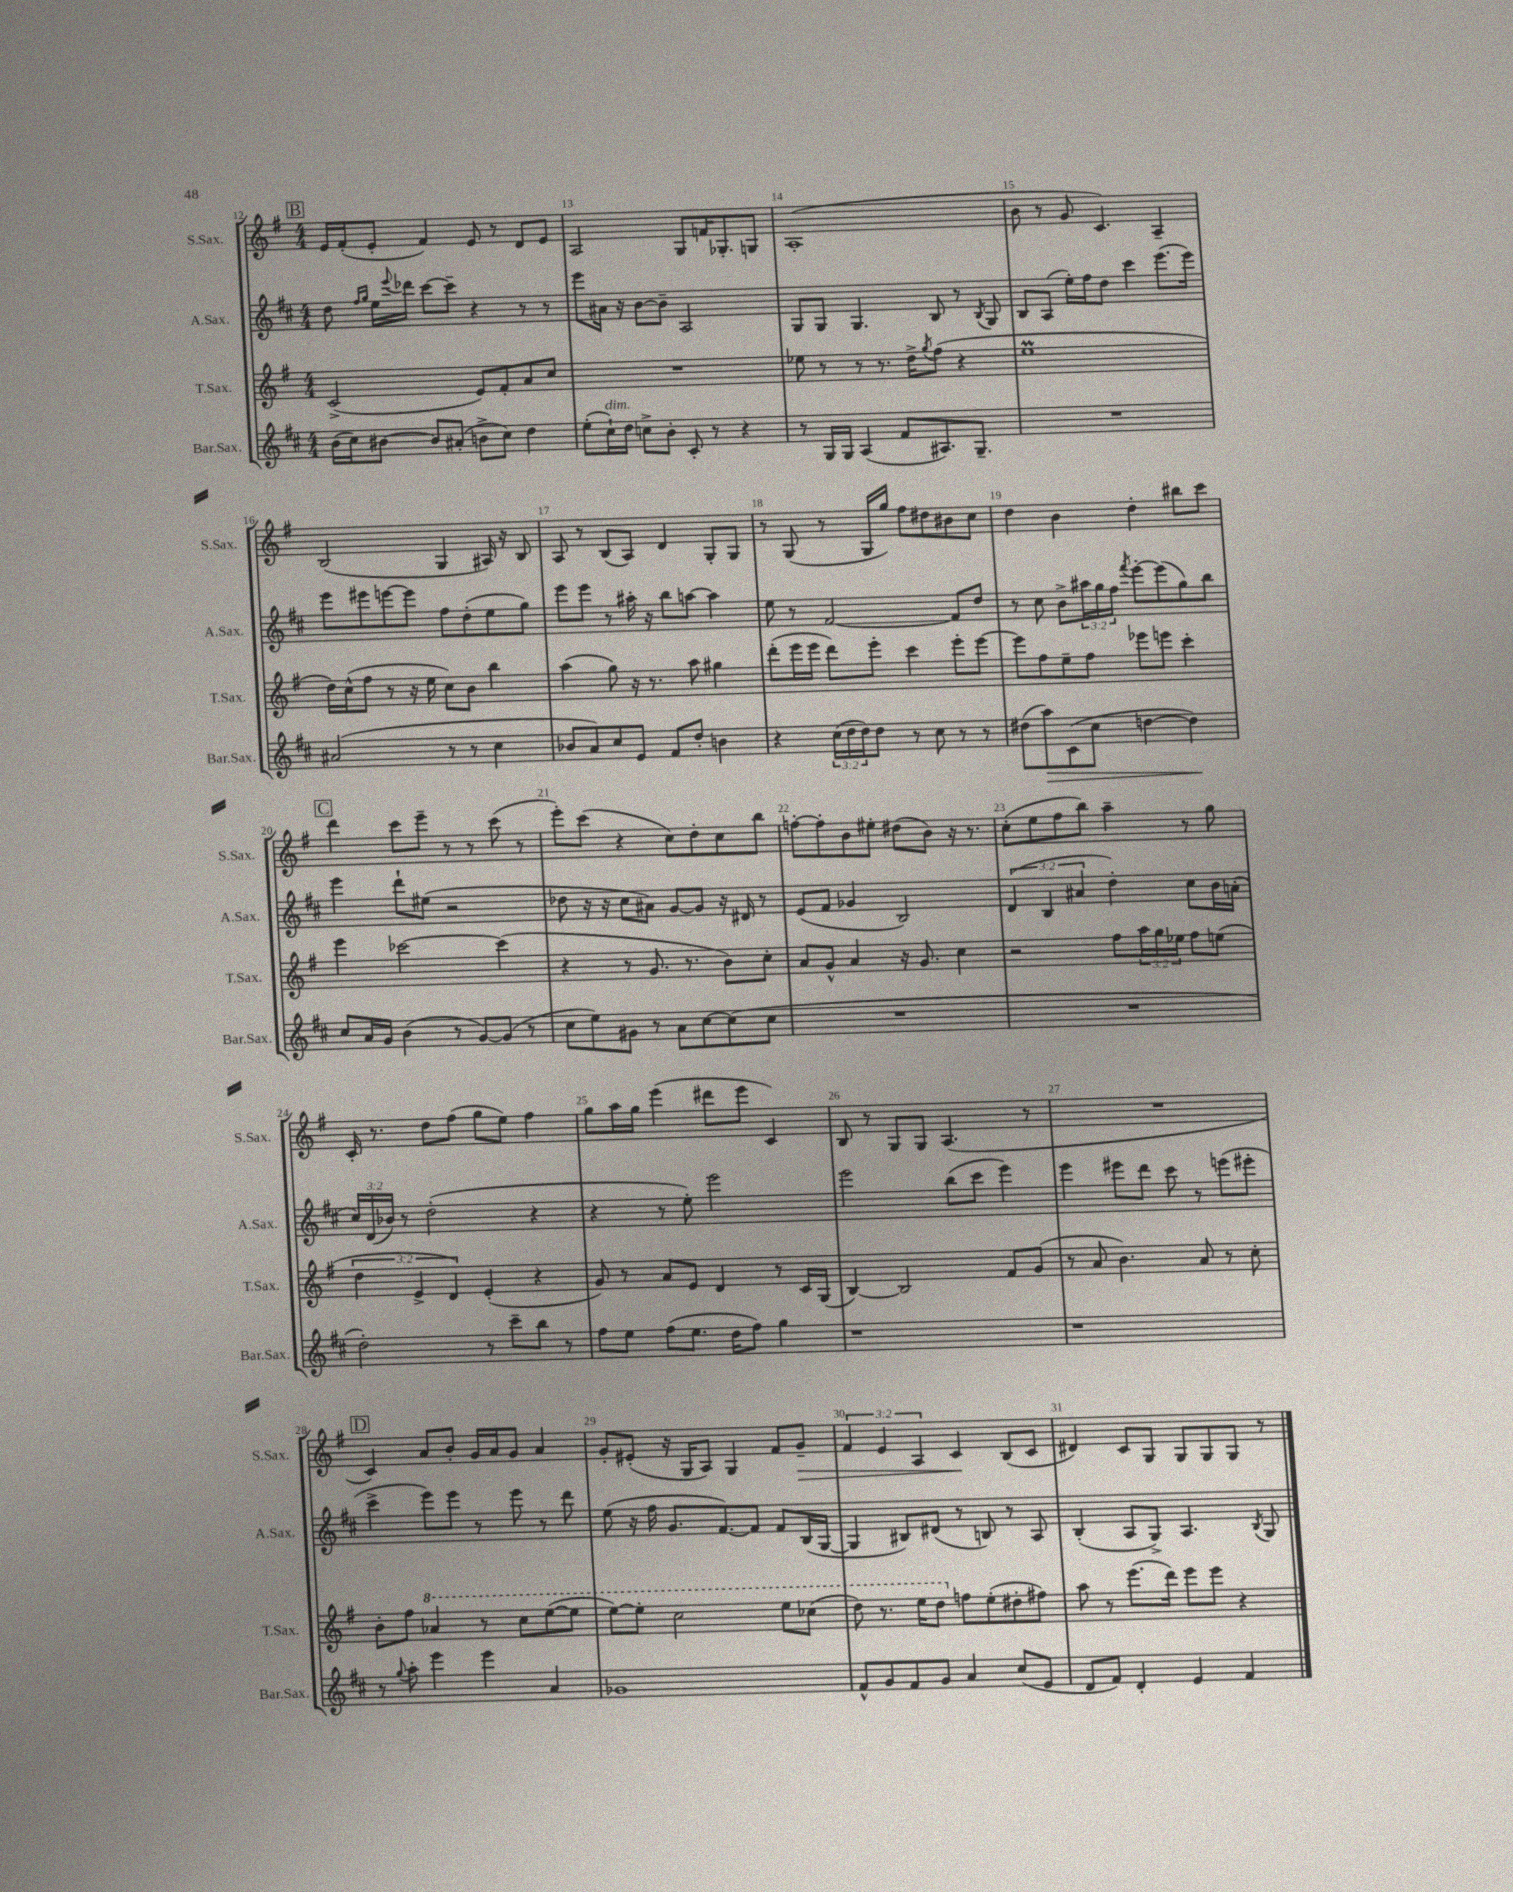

**kern	**kern	**kern	**kern
*staff4	*staff3	*staff2	*staff1
*clefG2	*clefG2	*clefG2	*clefG2
*k[f#c#]	*k[f#]	*k[f#c#]	*k[f#]
*M4/4	*M4/4	*M4/4	*M4/4
(16b\LL	(2c^/	8dd\	16e/LL
16cc#\J)	.	.	(16f#'/J
.	.	16qqff#/LL	.
.	.	16qqgg/JJ	.
[8b#\J	.	16ee\LL	8e'/J
.	.	8qqeee/	.
.	.	16ddd-\JJ	.
8b#/]L	.	[8ccc#\L	4f#/)
(8a#'/J	.	8ccc#~\]J	.
8b^\L	8e/L)	4r	8e/
8cc#\J)	8f#'/	.	8r
4dd\	8a/	8r	8d/L
.	8cc/J	8r	8e/J
=	=	=	=
(8ee'\L	1r	8eee\L	2A/
16cc#`\L)	.	16a#\Jk	.
16dd\JJ	.	16r	.
8cc^\L	.	[8b\L	.
8b'\J	.	8b~\]J	.
8c#'/	.	2A/	8G/L
8r	.	.	16f/K
.	.	.	8.G-'/
4r	.	.	.
.	.	.	8G/J
=	=	=	=
8r	8ee-\	8G/L	(1A'
16G/LL	8r	8G/J	.
16G/JJ	.	.	.
(4A/	8r	4.G/	.
.	8.r	.	.
8f#/L	.	.	.
.	16dd^\LK	.	.
.	8qgg/	.	.
8.A#/)	(8ff#\J	8B/	.
.	4r	8r	.
8.G~/J	.	.	.
.	.	8qB/	.
.	.	8G/	.
=	=	=	=
1r	1ee	8B/L	8b\
.	.	(8A/J	8r
.	.	16ee'\LL)	8g/
.	.	16ff#\J	.
.	.	8dd\J	4.c/)
.	.	4ccc#\	.
.	.	(8.eee\L	4A~/
.	.	16eee\Jk)	.
=	=	=	=
(2a#/	16dd\LL)	8eee\L	(2B/
.	(16cc^^\J	.	.
.	8ff#\J	8eee#\	.
.	8r	[8eee\	.
.	16r	8eee\]J	.
.	16ee\	.	.
8r	8cc\L)	8ff#\L	4G/
8r	8b\J	(8dd'\	.
4cc#\	4bb\	8ee\	16A#/)
.	.	.	16r
.	.	8gg\J)	8B/
=	=	=	=
8b-/L	(4aa\	8eee\L	8A/
8a/)	.	8eee\J	8r
8cc#/	8gg\)	8r	(8B/L
8e/J	16r	16aa#'\	8A/J)
.	8.r	16r	.
8f#/L	.	8bb\L	4d/
8dd'/J	8aa\	[8aa\J	.
4b\	4gg#\	4aa\]	8G'/L
.	.	.	8G/J
=	=	=	=
4r	(8ddd'\L	8ee\	8r
.	16eee\L	8r	(8G/
.	16eee\JJ	.	.
(24cc#\LL	8ddd\L)	[2f#/	8r
24dd\	.	.	.
24dd\J)	.	.	.
8dd\J	8eee'\J	.	16G/LL
.	.	.	16gg/JJ)
8r	4ccc\	.	8ff#\L
8cc#\	.	.	8dd#\
8r	8eee'\L	8f#/]L	8b#\
8r	[8eee\J	8dd/J	8cc\J
=	=	=	=
(8dd#\L	8eee\]L	8r	4dd\
8aa\)	8ff#\	8cc#\	.
(8c#\	8ee~\	8b^\L	4b\
8cc#\J	8ff#\J	24aa#\L	.
.	.	24gg\	.
.	.	24ff#\JJ	.
.	.	8qfff#/	.
[4dd\	8eee-\L	[8eee'\L	4dd'\
.	8eee\J	(8eee\]	.
4dd\])	4ccc'\	8gg\)	8bb#\L
.	.	8bb\J	8ccc\J
=	=	=	=
8cc#/L	4eee\	4eee\	4ddd\
16a/L	.	.	.
16g/JJ	.	.	.
(4b\	[2ccc-\	8ddd`\L	8ccc\L
.	.	(8ee#\J	8eee~\J
8r	.	2r	8r
[8g/L)	.	.	8r
(8g/]J	(4ccc-\]	.	(8ccc\
8r	.	.	8r
=	=	=	=
8cc#\L	4r	8dd-\	8eee'\L)
8ee\)	.	16r	(8ccc\J
.	.	16r	.
8g#\J	8r	8cc#\L	4r
8r	8.g/	8a#\J)	.
8a\L	.	[8g/L	8cc\L)
.	8.r	.	.
[8cc#\	.	8g/]J	8dd'\
(8cc#\]	8b\L)	16r	8cc\
.	.	16d#/	.
8cc#\J	8cc'\J	8r	8bb\J
=	=	=	=
1r	8a/L	(8e/L	[8ff'\L
.	8g^^/J	8f#/J	8ff'\]
.	4a/	4g-/	8b\
.	.	.	8ee#'\J
.	16r	2B/)	(8dd#\L
.	8.g/	.	.
.	.	.	8b\J)
.	4cc\	.	16r
.	.	.	8.r
=	=	=	=
1r	2r	(6d/	(8cc'\L
.	.	.	8ee\
.	.	6B/	.
.	.	.	8ff#\
.	.	6a#/	.
.	.	.	8bb\J)
.	8ff#\L	4dd'\)	4aa~\
.	24aa\L	.	.
.	24gg\	.	.
.	24ee-\JJ	.	.
.	8ff#\L	8cc#\L	8r
.	(8ee\J	16b\L	8gg\
.	.	(16a'\JJ	.
=	=	=	=
2dd'\)	6dd\	24cc#/LL)	16c'/
.	.	(24d/	.
.	.	.	8.r
.	.	24b-/JJ)	.
.	.	8r	.
.	6e^/	.	.
.	.	(2dd'\	8dd\L
.	6d/)	.	.
.	.	.	(8ff#\J
8r	(4e'/	.	8gg\L
8ccc#~\L	.	.	8ee\J)
8bb\J	4r	4r	4ff#\
8r	.	.	.
=	=	=	=
8ff#\L	8g/)	4r	8gg\L
8ee\J	8r	.	16aa\L
.	.	.	16gg\JJ
(8ff#\L	8a/L	8r	(4eee\
8.ee\J	8e/J	8ee'\)	.
.	4d/	2eee\	8ddd#\L
16dd\LK	.	.	.
8ff#\J)	.	.	8eee\J
4gg\	8r	.	4c/)
.	16c/LL	.	.
.	(16G/JJ	.	.
=	=	=	=
1r	[4B/)	2eee\	8B/
.	.	.	8r
.	2B/]	.	8G/L
.	.	.	8G/J
.	.	(8bb\L	(4.A/
.	.	8ccc#\J	.
.	8f#/L	4eee\)	.
.	(8g/J	.	8r
=	=	=	=
1r	8r	4eee\	1r
.	8a/	.	.
.	4.b\)	8eee#\L	.
.	.	8ddd\J	.
.	.	8ccc#\	.
.	8a/	8r	.
.	8r	(8eee\L	.
.	8cc'\	8eee#'\J	.
=	=	=	=
8r	8b'\L	4ccc#^\	4c/)
8qqgg/	.	.	.
8aa'\	8ff#\J	.	.
4eee\	4aa-/	8eee\L)	8a/L
.	.	8eee\J	8b'/J
4eee\	8r	8r	16g/LL
.	.	.	16a/J
.	8ccc\L	8eee\	8g/J
4a/	([8eee\	8r	4a/
.	8eee\]J	8ddd\	.
=	=	=	=
1g-	[8eee\L)	(8ee\	8g'/L
.	8eee'\]J	16r	(8e#'/J
.	.	16ff#\	.
.	2ccc\	8.g/L	16r
.	.	.	16G/LK
.	.	.	8A/J)
.	.	[8.f#/)	.
.	.	.	4G/
.	.	8f#/]J	.
.	8eee\L	8f#/L	8f#/L
.	(8ccc-\J	(16B/L	8g~/J
.	.	[16G/JJ	.
=	=	=	=
8f#^^/L	8ddd\)	4G/]	6f#/
8g/	8.r	.	.
.	.	.	6e/
8f#/	.	8B#/L)	.
.	16eee\LK	.	.
.	.	.	6A/
8g/J	8ddd\J	(8d#/J	.
4a/	8ff\L	8r	4c/
.	(8ee'\	8B/)	.
(8cc#/L	8dd#'\	8r	(8B/L
8e/J	8ff#\J)	8A/	8c/J
=	=	=	=
8d/L	8aa\	(4B'/	4d#/)
8f#/J)	8r	.	.
4d'/	(8.eee\L	8A/L	8c/L
.	.	8G^/J)	8G/J
.	16ddd\Jk)	.	.
4e/	8eee\L	4.A/	8G/L
.	8eee\J	.	8G/
4f#/	4r	.	8G/J
.	.	8qB/	.
.	.	8G/	8r
==	==	==	==
*-	*-	*-	*-
